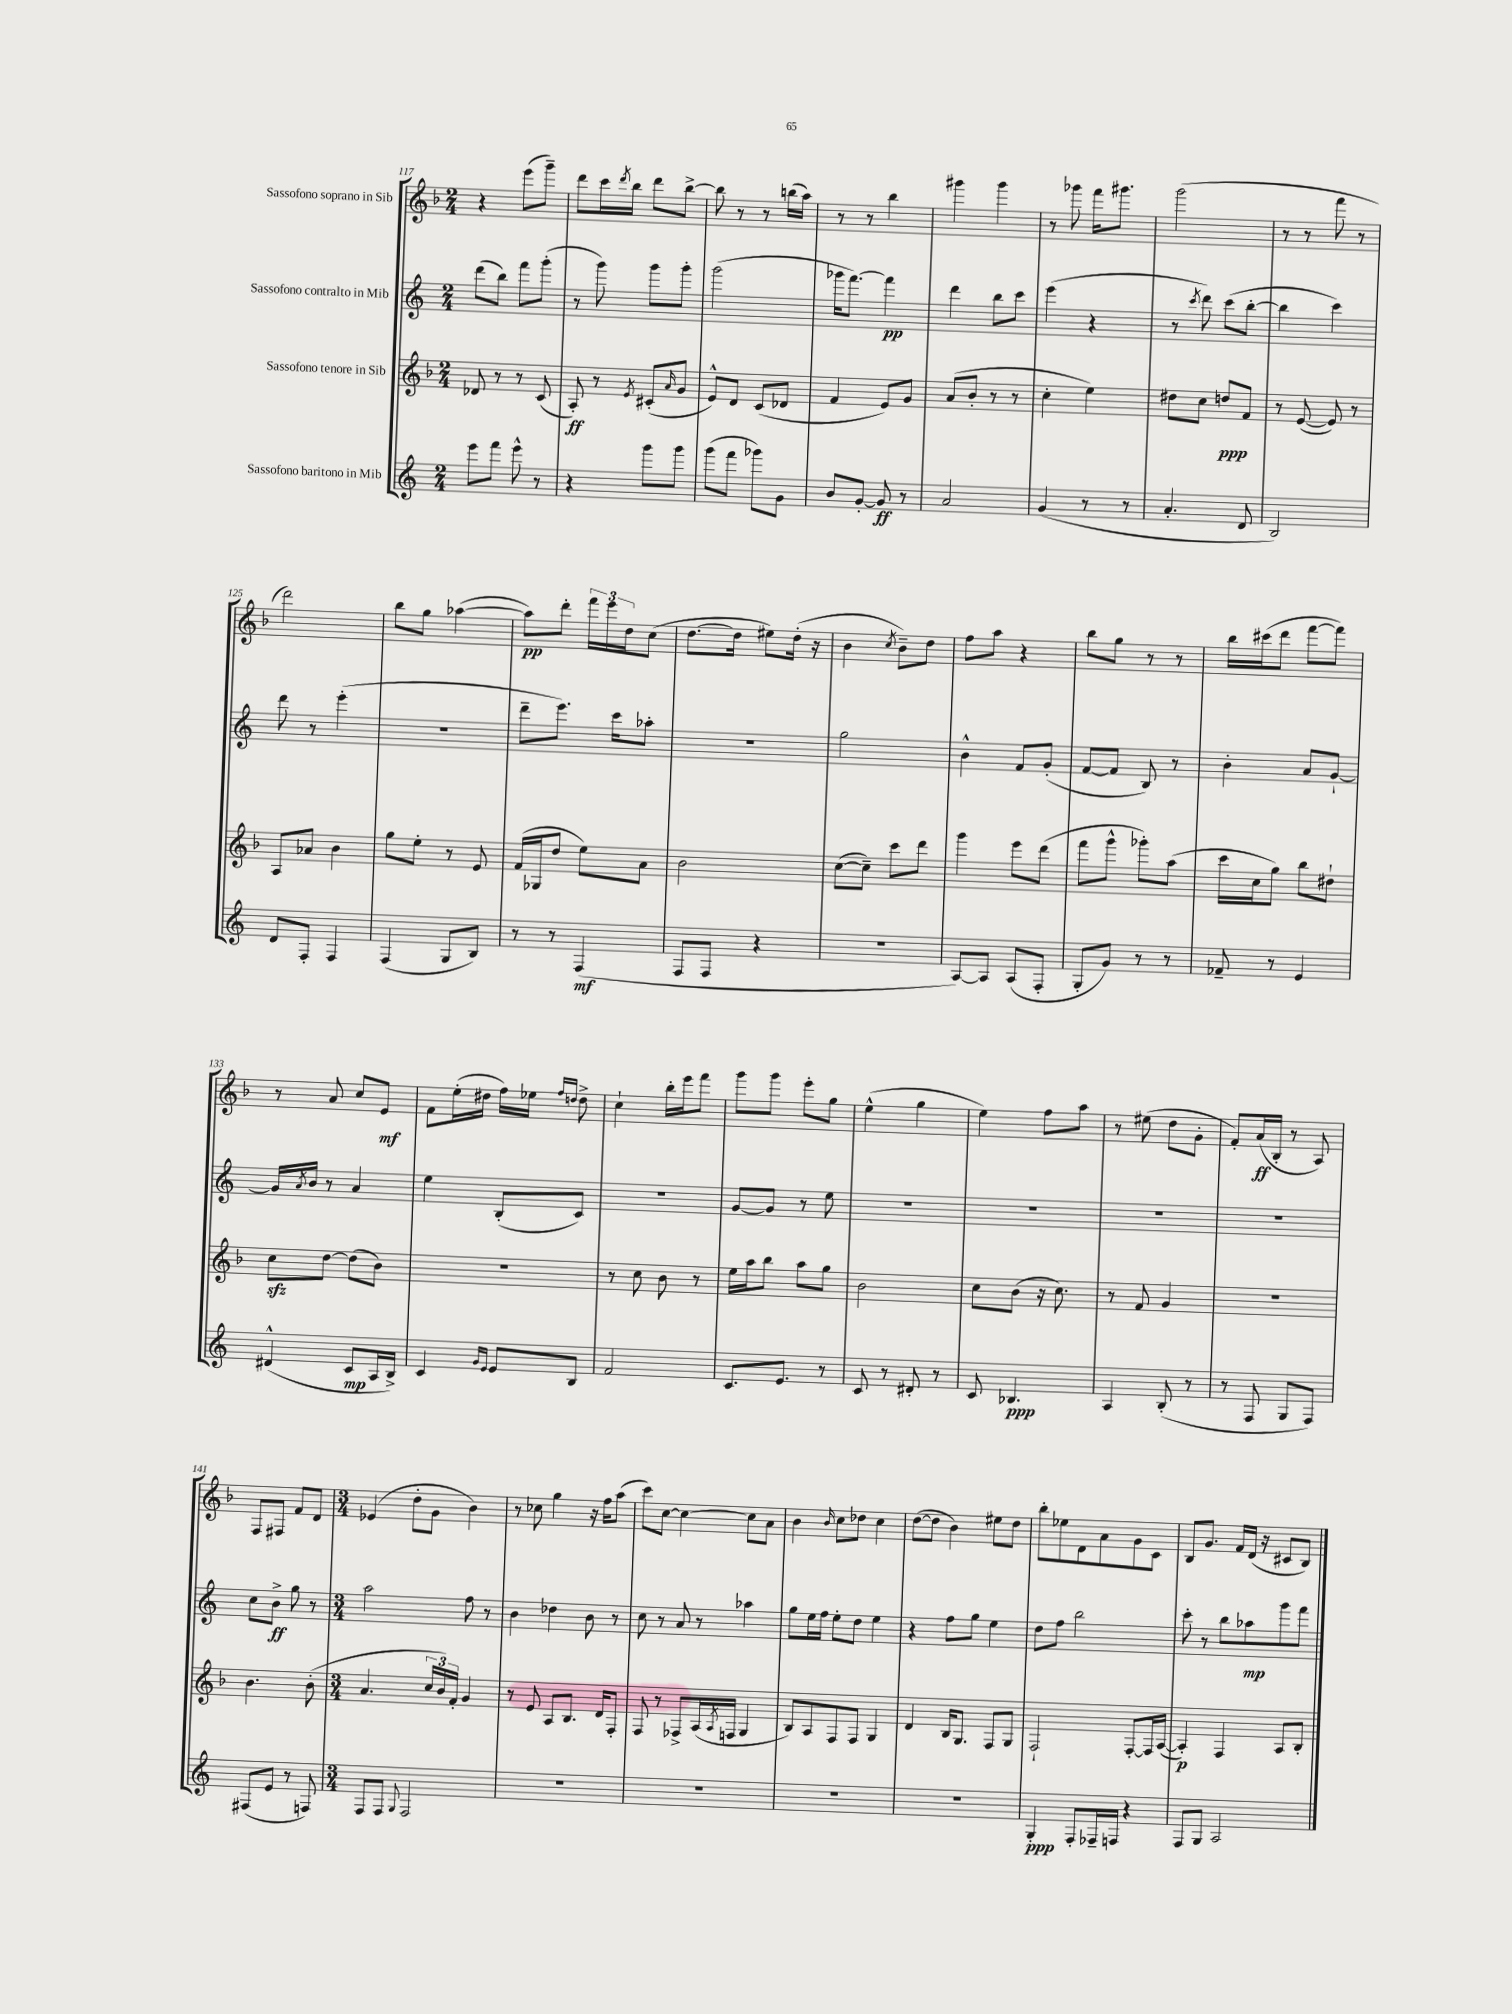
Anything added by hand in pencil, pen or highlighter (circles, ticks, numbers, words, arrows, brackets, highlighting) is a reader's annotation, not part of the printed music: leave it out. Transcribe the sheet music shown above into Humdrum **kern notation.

**kern	**dynam	**kern	**dynam	**kern	**dynam	**kern	**dynam
*part4	*part4	*part3	*part3	*part2	*part2	*part1	*part1
*staff4	*staff4	*staff3	*staff3	*staff2	*staff2	*staff1	*staff1
*I"Sassofono baritono in Mib	*	*I"Sassofono tenore in Sib	*	*I"Sassofono contralto in Mib	*	*I"Sassofono soprano in Sib	*
*clefG2	*	*clefG2	*	*clefG2	*	*clefG2	*
*k[]	*	*k[b-]	*	*k[]	*	*k[b-]	*
*M2/4	*	*M2/4	*	*M2/4	*	*M2/4	*
=117	=117	=117	=117	=117	=117	=117	=117
8eee\L	.	8d-X/	.	(8ddd\L	.	4r	.
8fff\J	.	8r	.	8bb\J)	.	.	.
8eee^^\	.	8r	.	8fff\L	.	(8eee\L	.
8r	.	(8c/	.	(8ggg'\J	.	8ggg~\J)	.
=118	=118	=118	=118	=118	=118	=118	=118
4r	.	8A'/)	ff	8r	.	8ddd\L	.
.	.	8r	.	8ggg\)	.	16ccc\L	.
.	.	.	.	.	.	8qddd/	.
.	.	.	.	.	.	16bb-\JJ	.
.	.	8qe/	.	.	.	.	.
8ggg\L	.	(8c#X'/L	.	8ggg\L	.	8ddd\L	.
.	.	16qqa/	.	.	.	.	.
8ggg\J	.	8g/J	.	8ggg'\J	.	[8bb-^\J	.
=119	=119	=119	=119	=119	=119	=119	=119
(8ggg\L	.	8e^^/L)	.	(2ggg\	.	8bb-\]	.
8fff\J	.	8d/J	.	.	.	8r	.
8ggg-X\L)	.	(8c/L	.	.	.	8r	.
8g\J	.	8d-X/J	.	.	.	(16bbn\LL	.
.	.	.	.	.	.	16aa\JJ)	.
=120	=120	=120	=120	=120	=120	=120	=120
8b/L	.	4f/	.	16ggg-X\KL	.	8r	.
.	.	.	.	[8.fff\J)	.	.	.
[8g'/J	.	.	.	.	.	8r	.
8g/]	ff	8e/L)	.	4fff\]	pp	4bb-\	.
8r	.	8g/J	.	.	.	.	.
=121	=121	=121	=121	=121	=121	=121	=121
2a/	.	(8a/L	.	4ddd\	.	4ggg#X\	.
.	.	8b-'/J	.	.	.	.	.
.	.	8r	.	8bb\L	.	4ggg#\	.
.	.	8r	.	8ccc\J	.	.	.
=122	=122	=122	=122	=122	=122	=122	=122
(4g/	.	4cc'\	.	(4eee\	.	8r	.
.	.	.	.	.	.	8ggg-X\	.
8r	.	4ee\)	.	4r	.	16fff\KL	.
.	.	.	.	.	.	8.ggg#X\J	.
8r	.	.	.	.	.	.	.
=123	=123	=123	=123	=123	=123	=123	=123
4.a'/	.	8dd#X\L	.	8r	.	(2ggg\	.
.	.	.	.	8qccc/	.	.	.
.	.	8cc\J	.	8ddd\)	.	.	.
.	.	8ddn/L	ppp	(8ccc\L	.	.	.
8d/	.	8f/J	.	[8bb'\J	.	.	.
=124	=124	=124	=124	=124	=124	=124	=124
2B/)	.	8r	.	4bb\]	.	8r	.
.	.	([8e/	.	.	.	8r	.
.	.	8e/])	.	4ccc\)	.	8fff\	.
.	.	8r	.	.	.	8r	.
!!LO:LB:g=z
=125	=125	=125	=125	=125	=125	=125	=125
8d/L	.	8A/L	.	8ddd\	.	2ddd\)	.
8F'/J	.	8a-X/J	.	8r	.	.	.
4F/	.	4b-\	.	(4eee'\	.	.	.
=126	=126	=126	=126	=126	=126	=126	=126
(4F/	.	8gg\L	.	2r	.	8bb-\L	.
.	.	8ee'\J	.	.	.	8gg\J	.
8G/L	.	8r	.	.	.	([4aa-X\	.
8B/J)	.	8e/	.	.	.	.	.
=127	=127	=127	=127	=127	=127	=127	=127
8r	.	(16f/LL	.	8ddd~\L	.	8aa-\L])	pp
.	.	16G-X/J	.	.	.	.	.
8r	.	8dd/J	.	8.eee\J)	.	8ddd'\J	.
(4F/	mf	8ee\L)	.	.	.	24fff\LL	.
.	.	.	.	.	.	24eee\	.
.	.	.	.	16ccc\KL	.	.	.
.	.	.	.	.	.	24dd\J	.
.	.	8a\J	.	8aa-X'\J	.	(8cc\J	.
=128	=128	=128	=128	=128	=128	=128	=128
8F/L	.	2b-\	.	2r	.	[8.dd\L	.
8F/J	.	.	.	.	.	.	.
.	.	.	.	.	.	16dd\Jk]	.
4r	.	.	.	.	.	8ee#X\L)	.
.	.	.	.	.	.	(16dd'\Jk	.
.	.	.	.	.	.	16r	.
=129	=129	=129	=129	=129	=129	=129	=129
2r	.	([8cc\L	.	2gg\	.	4b-\	.
.	.	8cc~\J])	.	.	.	.	.
.	.	.	.	.	.	8qcc/	.
.	.	8ccc\L	.	.	.	8b-~\L)	.
.	.	8ddd\J	.	.	.	8dd\J	.
=130	=130	=130	=130	=130	=130	=130	=130
[8A/L)	.	4ggg\	.	4b^^\	.	8ff\L	.
8A/J]	.	.	.	.	.	8aa\J	.
(8A/L	.	8eee\L	.	8f/L	.	4r	.
8F'/J	.	(8ddd\J	.	(8g'/J	.	.	.
=131	=131	=131	=131	=131	=131	=131	=131
8G'/L	.	8fff\L	.	[8f/L	.	8bb-\L	.
8g/J)	.	8ggg^^\J	.	8f/J]	.	8gg\J	.
8r	.	8ggg-X'\L)	.	8B/)	.	8r	.
8r	.	(8aa\J	.	8r	.	8r	.
=132	=132	=132	=132	=132	=132	=132	=132
8f-X~/	.	16ccc\LL	.	4b'\	.	16bb-\LL	.
.	.	16cc\J	.	.	.	(16ccc#X\J	.
8r	.	8gg\J)	.	.	.	8ddd\J	.
4e/	.	8bb-\L	.	8a/L	.	[8fff\L	.
.	.	8dd#X`\J	.	[8g`/J	.	8fff\J])	.
!!LO:LB:g=z
=133	=133	=133	=133	=133	=133	=133	=133
(4d#X^^/	.	8cczz\L	.	16g/LL]	.	8r	.
.	.	.	.	8qa/	.	.	.
.	.	.	.	16b/JJ	.	.	.
.	.	[8dd\J	.	8r	.	8a/	.
8c/L	mp	(8dd\L]	.	4a/	.	8cc/L	.
16A/L	.	8b-\J)	.	.	.	8e/J	mf
16B^/JJ)	.	.	.	.	.	.	.
=134	=134	=134	=134	=134	=134	=134	=134
4c/	.	2r	.	4ee\	.	8f\L	.
.	.	.	.	.	.	(16ee'\L	.
.	.	.	.	.	.	16dd#X\JJ	.
16qqg/LL	.	.	.	.	.	.	.
16qqe/JJ	.	.	.	.	.	.	.
8e/L	.	.	.	(8B'/L	.	16ff\LL)	.
.	.	.	.	.	.	16ee-X\JJ	.
.	.	.	.	.	.	16qqff/LL	.
.	.	.	.	.	.	16qqddn/JJ	.
8B/J	.	.	.	8c/J)	.	8dd^\	.
=135	=135	=135	=135	=135	=135	=135	=135
2f/	.	8r	.	2r	.	4cc`\	.
.	.	8cc\	.	.	.	.	.
.	.	8b-\	.	.	.	16bb-'\LL	.
.	.	.	.	.	.	16eee\J	.
.	.	8r	.	.	.	8fff\J	.
=136	=136	=136	=136	=136	=136	=136	=136
8.c/L	.	16ee\LL	.	[8g/L	.	8ggg\L	.
.	.	16aa\J	.	.	.	.	.
.	.	8bb-\J	.	8g/J]	.	8ggg\J	.
8.e/J	.	.	.	.	.	.	.
.	.	8aa\L	.	8r	.	8eee'\L	.
8r	.	8gg\J	.	8ee\	.	8gg\J	.
=137	=137	=137	=137	=137	=137	=137	=137
8c/	.	2b-\	.	2r	.	(4ee^^\	.
8r	.	.	.	.	.	.	.
8d#X'/	.	.	.	.	.	4gg\	.
8r	.	.	.	.	.	.	.
=138	=138	=138	=138	=138	=138	=138	=138
8c/	.	8cc\L	.	2r	.	4ee\)	.
4.B-X/	ppp	(8b-\J	.	.	.	.	.
.	.	16r	.	.	.	8ff\L	.
.	.	8.cc\)	.	.	.	.	.
.	.	.	.	.	.	8aa\J	.
=139	=139	=139	=139	=139	=139	=139	=139
4A/	.	8r	.	2r	.	8r	.
.	.	8f/	.	.	.	(8ee#X\	.
(8B'/	.	4g/	.	.	.	8dd\L	.
8r	.	.	.	.	.	8g'\J	.
=140	=140	=140	=140	=140	=140	=140	=140
8r	.	2r	.	2r	.	8f'/L)	.
8F/	.	.	.	.	.	(16a/L	ff
.	.	.	.	.	.	16B-'/JJ	.
8G/L	.	.	.	.	.	8r	.
8F/J)	.	.	.	.	.	8A/)	.
!!LO:LB:g=z
=141	=141	=141	=141	=141	=141	=141	=141
(8F#X/L	.	4.b-\	.	8cc\L	.	8F/L	.
8e/J	.	.	.	8b^\J	ff	8F#X/J	.
8r	.	.	.	8gg\	.	8f/L	.
8Fn/)	.	(8b-'\	.	8r	.	8d/J	.
=142	=142	=142	=142	=142	=142	=142	=142
*M3/4	*	*M3/4	*	*M3/4	*	*M3/4	*
8F/L	.	4.a/	.	2aa\	.	(4e-X/	.
8F/J	.	.	.	.	.	.	.
8qqG/	.	.	.	.	.	.	.
2F/	.	.	.	.	.	8dd'\L	.
.	.	24cc/LL	.	.	.	8g\J	.
.	.	24b-/)	.	.	.	.	.
.	.	24f'/JJ	.	.	.	.	.
.	.	4g/	.	8ff\	.	4b-\)	.
.	.	.	.	8r	.	.	.
=143	=143	=143	=143	=143	=143	=143	=143
2.r	.	8r	.	4b\	.	8r	.
.	.	8e/	.	.	.	8cc-X\	.
.	.	8A/L	.	4dd-X\	.	4gg\	.
.	.	8.B-/J	.	.	.	.	.
.	.	.	.	8b\	.	16r	.
.	.	16d/KL	.	.	.	16ff\KL	.
.	.	8F'/J	.	8r	.	(8aa\J	.
=144	=144	=144	=144	=144	=144	=144	=144
2.r	.	8F/	.	8cc\	.	8ccc\L)	.
.	.	8r	.	8r	.	[8cc\J	.
.	.	8F-X^/L	.	8a/	.	4cc\_	.
.	.	(16A/L	.	8r	.	.	.
.	.	8qA/	.	.	.	.	.
.	.	16Fn/JJ	.	.	.	.	.
.	.	4G/	.	4aa-X\	.	8cc\L]	.
.	.	.	.	.	.	8a\J	.
=145	=145	=145	=145	=145	=145	=145	=145
2.r	.	8B-/L)	.	8gg\L	.	4b-\	.
.	.	8A/	.	16ee\L	.	.	.
.	.	.	.	16ff\JJ	.	.	.
.	.	.	.	.	.	16qqb-/	.
.	.	8F/	.	8ee'\L	.	8cc\L	.
.	.	8F/J	.	8dd\J	.	8dd-X\J	.
.	.	4G/	.	4ee\	.	4cc\	.
=146	=146	=146	=146	=146	=146	=146	=146
2.r	.	4d/	.	4r	.	([8dd\L	.
.	.	.	.	.	.	8dd\J]	.
.	.	16B-/KL	.	8ff\L	.	4b-\)	.
.	.	8.G/J	.	.	.	.	.
.	.	.	.	8gg\J	.	.	.
.	.	8F/L	.	4ee\	.	8ee#X\L	.
.	.	8G/J	.	.	.	8dd\J	.
=147	=147	=147	=147	=147	=147	=147	=147
4G'/	ppp	2F`/	.	8dd\L	.	8bb-'\L	.
.	.	.	.	8ff\J	.	8ee-X\	.
8F'/L	.	.	.	2bb\	.	8d\	.
16F-X~/L	.	.	.	.	.	8a\	.
16Fn/JJ	.	.	.	.	.	.	.
4r	.	[8F'/L	.	.	.	8g\	.
.	.	16F/L]	.	.	.	8c\J	.
.	.	([16A/JJ	.	.	.	.	.
=148	=148	=148	=148	=148	=148	=148	=148
8F/L	.	4A'/])	p	8ccc'\	.	8B-/L	.
8G/J	.	.	.	8r	.	8.g/J	.
2A/	.	4F/	.	8bb\L	.	.	.
.	.	.	.	.	.	16f/LL	.
.	.	.	.	8aa-X\	mp	(16d/JJ	.
.	.	.	.	.	.	16r	.
.	.	8A/L	.	8ggg\	.	8c#X/L	.
.	.	8B-'/J	.	8fff\J	.	8B-/J)	.
==	==	==	==	==	==	==	==
*-	*-	*-	*-	*-	*-	*-	*-
